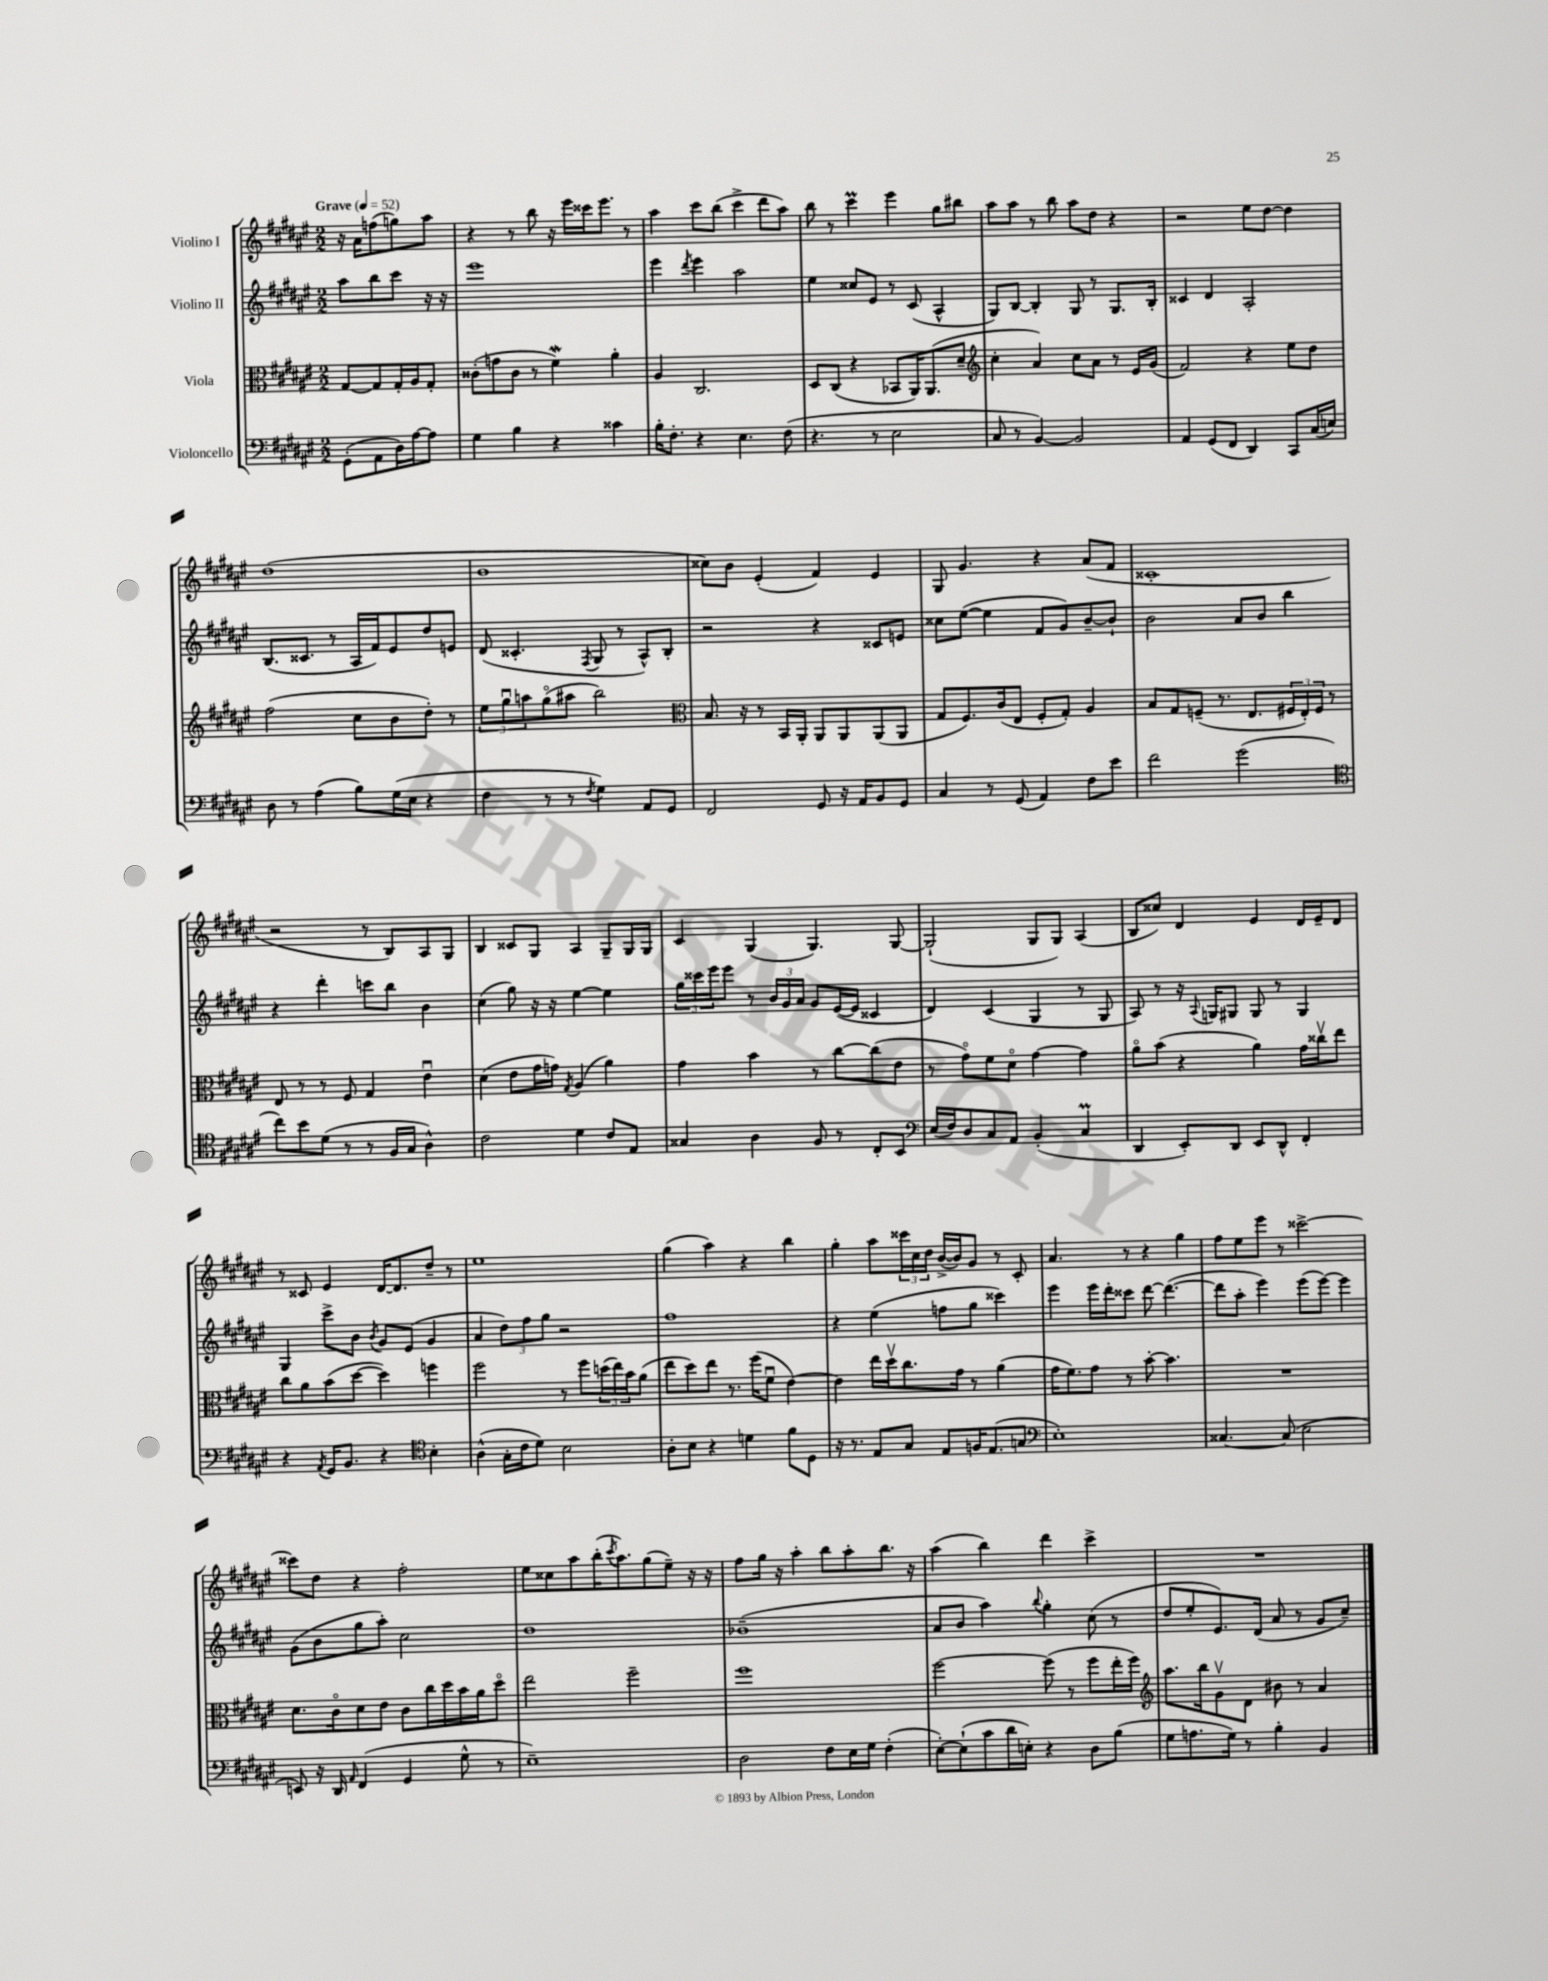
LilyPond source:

<<
\new StaffGroup <<
\new Staff = "s0" \with { instrumentName = "Violino I" } {
    \clef treble \key fis \major \numericTimeSignature \time 2/2 \partial 2 \tempo "Grave" 4 = 52
    r16 ais'16 f''8( g''8) ais''8 |
    r4 r8 b''8 r16 eis'''16 cisis'''16 eis'''8. r8 |
    ais''4 cis'''8 b''8( cis'''4-> dis'''8 ais''8) |
    b''8 r8 cis'''4\prall eis'''4 gis''8 bis''8 |
    ais''8 ais''8 r8 b''8 ais''8 dis''8 r4 |
    r2 eis''8 dis''8~ dis''4 |
    dis''1( |
    b'1 |
    cisis''8) b'8 eis'4-.( fis'4) eis'4 |
    gis8 gis'4. r4 ais'8( fis'8 |
    cisis'1-. |
    r2 r8 b8) ais8 gis8 |
    b4 cisis'8 gis8 ais4 gis8-- gis16 gis16 |
    cis'4 gis4( gis4.) gis8~ |
    gis2-!( gis8 gis8) ais4( |
    b8 cisis''8) dis'4 eis'4 dis'16 eis'16-- dis'8 |
    r8 cisis'8 eis'4 dis'16~ dis'8. dis''8-- r8 |
    eis''1 |
    gis''4( ais''4) r4 b''4 |
    gis''4-. ais''8 \tuplet 3/2 { cisis'''16 cis''16 dis''16 } b'16~->( b'16) gis'8 r8 cis'8-. |
    ais'4. r8 r4 gis''4 |
    fis''8 eis''8 eis'''8 r8 cisis'''2~-> |
    cisis'''8 dis''8 r4 fis''2-. |
    eis''8 cisis''8 ais''8 b''16-.( \acciaccatura { cis'''8 } ais''8.) gis''8( eis''8--) r16 r16 |
    fis''8 gis''16 r16 ais''4-. b''8 ais''8-. b''8. r16 |
    ais''4( b''4) dis'''4 cis'''4-> |
    R1 \bar "|." |
}
\new Staff = "s1" \with { instrumentName = "Violino II" } {
    \clef treble \key fis \major \numericTimeSignature \time 2/2 \partial 2
    ais''8 b''8 cis'''8 r16 r16 |
    eis'''1 |
    eis'''4 \acciaccatura { dis'''8 } eis'''4 ais''2 |
    eis''4 cisis''8 eis'8 r8 cis'8( ais4-^ |
    gis8) b8~ b4-. gis8 r8 gis8. b16-. |
    cisis'4 dis'4 ais2-. |
    b8.( cisis'8. r8 ais16 fis'16) eis'8 dis''8 e'8 |
    dis'8( cisis'4.-. \acciaccatura { fis8 } gis8 r8 ais8-^) b8-. |
    r2 r4 cisis'8 e'8 |
    cisis''8 eis''8~( eis''4 fis'8 gis'8) b'8~-- b'8-! |
    b'2 ais'8 b'8 b''4 |
    r4 dis'''4-. c'''8 b''8 b'4 |
    cis''4( gis''8) r16 r16 eis''4~ eis''4 |
    \tuplet 3/2 { gis''16 cisis'''16 eis'''16 } eis'''8 r8 \tuplet 3/2 { b'16 gis'16 ais'16 } gis'8 eis'16~( eis'16 cisis'4 |
    dis'4) cis'4( gis4 r8 gis8 |
    ais8) r8 r16 \appoggiatura { ais8 } g16 gis8 gis8 r8 gis4 |
    gis4 cis'''8-> b'8 \acciaccatura { b'8 } gis'8 eis'8( gis'4 |
    ais'4 \tuplet 3/2 { dis''8) fis''8 gis''8 } r2 |
    fis''1 |
    r4 eis''4( f''8 gis''8 cisis'''4) |
    eis'''4 eis'''16 dis'''16-. cisis'''8 dis'''8~ dis'''4.~( |
    dis'''8 ais''8-. eis'''4) eis'''8( eis'''8~) eis'''4 |
    gis'8( b'8 gis''8 ais''8-.) cis''2 |
    dis''1 |
    bes'1--( |
    ais'8 b'8 ais''4) \appoggiatura { b''8 } gis''4-. cis''8( r8 |
    dis''8 eis''8-. eis'8.) dis'16( ais'8 r8 gis'8 cis''8--) \bar "|." |
}
\new Staff = "s2" \with { instrumentName = "Viola" } {
    \clef alto \key fis \major \numericTimeSignature \time 2/2 \partial 2
    gis8~ gis8 gis16-. ais16 gis8-. |
    cisis'8-.( g'8 cisis'8 r8 fis'4\mordent) ais'4-. |
    ais4 cis2. |
    dis8 cis8( r4 bes,8 ais,16) ais,8.( dis'8-- |
    \clef treble cis''4-. ais'4) cis''8 ais'8 r8 eis'16 gis'16( |
    fis'2) r4 eis''8 dis''8 |
    fis''2( cis''8 b'8 dis''8-.) r8 |
    \tuplet 3/2 { eis''8 gis''8\downbow a''8 } gis''8\flageolet( ais''8 b''2) |
    \clef alto b8. r16 r8 b,16 ais,16-. ais,8 ais,8 ais,8( ais,8 |
    gis8 fis8.) cis'16( eis8 fis8-. gis8-.) ais4 |
    b8 gis8 f8--( r8. eis8. \tuplet 3/2 { fis16 eis16-.) fis16 } r8 |
    eis8 r8 r8 fis8 gis4 eis'4\downbow |
    dis'4( eis'8 gis'16 g'16) \acciaccatura { gis8 } ais4( ais'4) |
    gis'4 b'4 r8 cis''8~ cis''8( eis'8 |
    r8 gis'8\flageolet) fis'8 dis'8\flageolet gis'4~ gis'4 |
    ais'8\flageolet b'8( r4 ais'4) gis'16 cisis''16\upbow eis''8 |
    cis''8 ais'8 b'8( dis''8~ dis''4) f''4 |
    fis''2 r8 fis''8 \tuplet 3/2 { d''16( eis''16) b'16 } ais'8( |
    eis''8 dis''8) eis''8 r8. fis''16( fis'8\downbow eis'4~) |
    eis'4 eis''16 dis''16\upbow cis''8. gis'16 r8 ais'4( |
    gis'16 fis'8.) gis'8 r8 b'8~-. b'4. |
    R1 |
    dis'8. cis'16\flageolet dis'8 eis'8 cis'8 cis''16 dis''16 b'16 ais'16 dis''8\flageolet |
    eis''2 fis''2-- |
    fis''1 |
    fis''2~ fis''8( r8 fis''8 eis''16-. fis''16) |
    \clef treble ais''8. b''16 gis'8\upbow dis'8 bis'8 r8 ais'4 \bar "|." |
}
\new Staff = "s3" \with { instrumentName = "Violoncello" } {
    \clef bass \key fis \major \numericTimeSignature \time 2/2 \partial 2
    gis,8-.( ais,8 dis16) ais16~ ais8 |
    gis4 b4 r4 cisis'4 |
    b16-. fis8.-. r4 eis4. fis8( |
    r4. r8 eis2 |
    cis8 r8 b,4~) b,2 |
    ais,4 gis,8( fis,8 dis,4) cis,8 cis16( e16) |
    dis8 r8 ais4( b8) gis16( eis16 r4 |
    fis4 r8 r8 \acciaccatura { fis8 } gis4) ais,8 gis,8 |
    fis,2 gis,8 r16 ais,16 b,8 gis,8 |
    cis4 r8 gis,8( ais,4) fis8 eis'8 |
    fis'2 gis'2( |
    \clef tenor cis''8) b'8 dis'8( r8 r8 fis16 gis16 ais4-^) |
    cis'2 dis'4 cis'8 eis8 |
    gisis4 ais4 fis8 r8 cis8-. b,8 |
    \clef bass eis16( fis16) dis8 cis8 ais,8 b,4-.( cis4\prall |
    dis,4 eis,8-.) dis,8 eis,8 dis,8-^ fis,4-. |
    r4 \acciaccatura { ais,8 } gis,16 b,8. r4 \clef tenor b4-. |
    ais4-^( gis16-. cis'16 dis'8) b2 |
    ais8-. b8 r4 d'4 fis'8 dis8 |
    r16 r8. eis8 gis8 eis8 f16 eis8.( g8 |
    \clef bass eis1-.) |
    cisis4.~ cisis8( eis2 |
    e,8) r16 dis,16 \grace { ais,16 } fis,4( gis,4 gis8-^ r8 |
    eis1--) |
    dis2 fis8 eis16 gis16 fis4-.( |
    eis8~-.) eis8-!( cis'8 dis'16 e16-.) r4 dis8 b8( |
    gis8 a8. gis16) r8 b4-. b,4 \bar "|." |
}
>>
>>
\layout { \context { \Score \remove "Bar_number_engraver" } }
